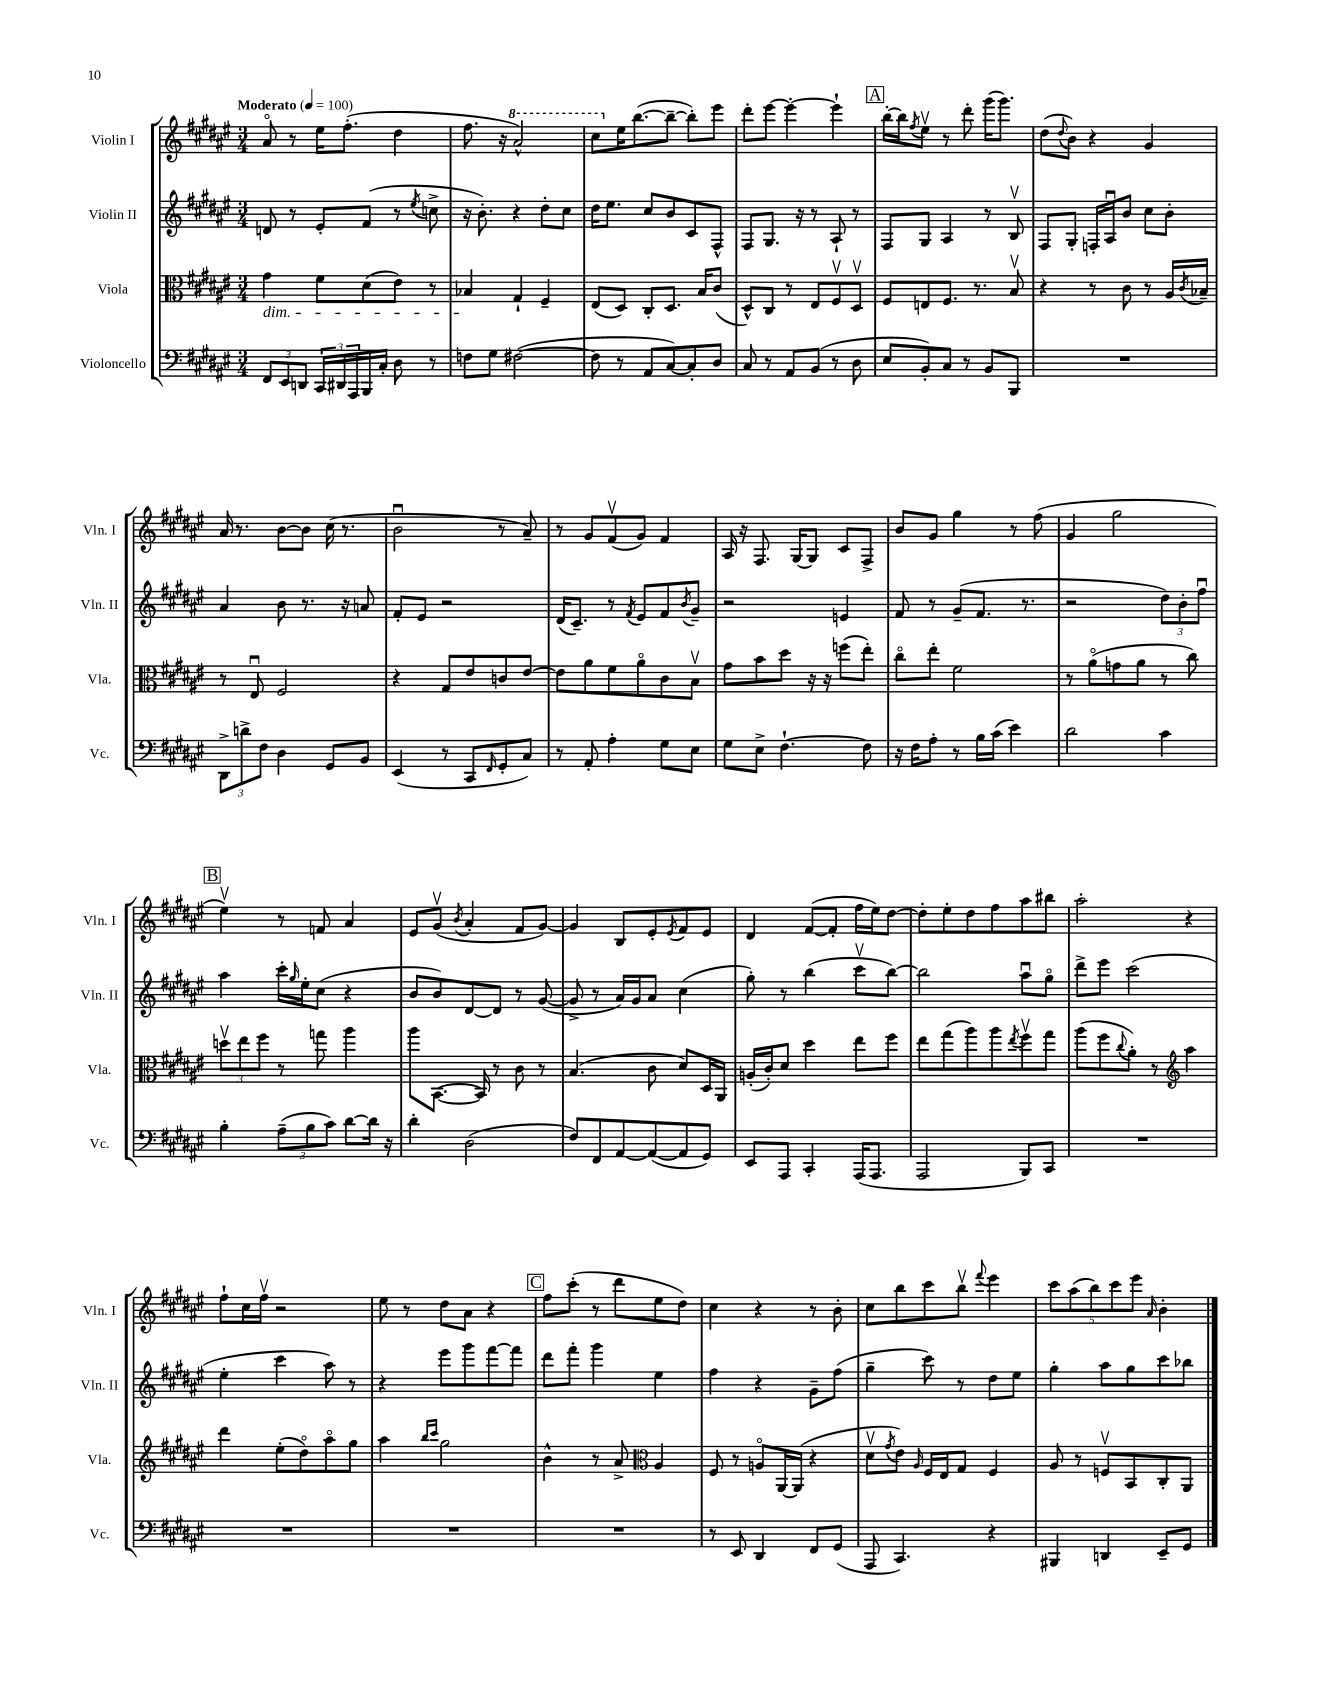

**kern	**kern	**kern	**kern
*staff4	*staff3	*staff2	*staff1
*clefF4	*clefC3	*clefG2	*clefG2
*k[f#c#g#d#a#e#]	*k[f#c#g#d#a#e#]	*k[f#c#g#d#a#e#]	*k[f#c#g#d#a#e#]
*M3/4	*M3/4	*M3/4	*M3/4
*MM100	*MM100	*MM100	*MM100
12FF#/L	4g#\	8d/	8a#o/
12EE#/	.	.	.
.	.	8r	8r
12DD/J	.	.	.
24CC#/LL	8f#\L	8e#'/L	16ee#\LK
24DD#/	.	.	.
.	.	.	(8.ff#'\J
24AAA#/	.	.	.
16BBB/	(8d#\	(8f#/J	.
16C#'/JJ	.	.	.
8D#\	8e#\J)	8r	4dd#\
.	.	8qee#/	.
8r	8r	8cc^\	.
=	=	=	=
8F\L	4B-/	16r	8.ff#\
.	.	8.b'\)	.
8G#\J	.	.	.
.	.	.	16r
([2F#\	4G#`/	4r	2aa#^^/)
.	4F#~/	8dd#'\L	.
.	.	8cc#\J	.
=	=	=	=
8F#\]	(8E#/L	16dd#\LK	8ccc#\L
.	.	8.ee#\J	.
8r	8D#/J)	.	16ee#\K
.	.	.	([8.bb\
8AA#/L	8C#'/L	8cc#/L	.
[8C#/)	8.D#/J	8b/	8bb~\_J
8C#'/]	.	8c#/	8bb'\]L)
.	16B/LK	.	.
8D#/J	(8c#/J	8F#^^/J	8eee#\J
=	=	=	=
8C#/	8D#^^/L)	8F#/L	8ddd#'\L
8r	8C#/J	8.G#/J	[8eee#\J
8AA#/L	8r	.	4eee#'\_
.	.	16r	.
(8BB/J	8E#/L	8r	.
8r	8F#v/	8A#`/	4eee#`\]
8D#\	8D#v/J	8r	.
=	=	=	=
8E#/L	8F#/L	8F#/L	[16bb'\LL
.	.	.	16bb\]J
.	.	.	8qff#/
8BB'/)	8E/	8G#/J	8ee#v\J
8C#/J	8.F#/J	4A#/	8r
8r	.	.	8ddd#'\
.	8.r	.	.
8BB/L	.	8r	(16ggg#\LK
.	.	.	8.ggg#\J)
8BBB/J	8Bv/	8Bv/	.
=	=	=	=
2.r	4r	8F#/L	(8dd#\L
.	.	.	8qqdd#/
.	.	8G#'/J	8b\J)
.	8r	16F'/LL	4r
.	.	16A#u/J	.
.	8c#\	8b/J	.
.	8r	8cc#\L	4g#/
.	16A#/LL	8b'\J	.
.	8qc#/	.	.
.	16B-~/JJ	.	.
=	=	=	=
12DD#^\L	8r	4a#/	16a#/
.	.	.	8.r
12d^\	.	.	.
.	8E#u/	.	.
12F#\J	.	.	.
4D#\	2F#/	8b\	[8b\L
.	.	8.r	8b\]J
8GG#/L	.	.	(16cc#\
.	.	16r	8.r
8BB/J	.	8a/	.
=	=	=	=
(4EE#/	4r	8f#'/L	2bu\
.	.	8e#/J	.
8r	8G#/L	2r	.
8CC#/L	8e#/	.	.
16qqFF#/	.	.	.
8GG#'/	8c/	.	8r
8C#/J)	[8e#/J	.	8a#~/)
=	=	=	=
8r	8e#\]L	(16d#/LK	8r
.	.	8.c#~/J)	.
8AA#'/	8a#\	.	8g#/L
4A#'\	8f#\	8r	(8f#v/
.	.	8qf#/	.
.	8a#o\	8e#/L	8g#/J)
8G#\L	8c#\	8f#/	4f#/
.	.	8qb/	.
8E#\J	8Bv\J	8g#~/J	.
=	=	=	=
8G#\L	8g#\L	2r	16A#/
.	.	.	16r
8E#^\J	8b\	.	8.F#/
[4.F#`\	8dd#\J	.	.
.	.	.	[16G#/LK
.	16r	.	8G#/]J
.	16r	.	.
.	(8ff\L	4e/	8c#/L
8F#\]	8ee#'\J)	.	8F#^/J
=	=	=	=
16r	8cc#o\L	8f#/	8b/L
16F#\LK	.	.	.
8A#'\J	8ee#'\J	8r	8g#/J
8r	2f#\	(8g#~/L	4gg#\
16B\LL	.	8.f#/J	.
(16c#\JJ	.	.	.
4e#\)	.	.	8r
.	.	8.r	.
.	.	.	(8ff#\
=	=	=	=
2d#\	8r	2r	4g#/
.	(8a#o\L	.	.
.	8g\	.	2gg#\
.	8a#\J	.	.
4c#\	8r	12dd#\L)	.
.	.	12b'\	.
.	8cc#\)	.	.
.	.	12ff#u\J	.
=	=	=	=
4B'\	12ddv\L	4aa#\	4ee#v\)
.	12ee#\	.	.
.	12ff#\J	.	.
(12A#~\L	8r	16ccc#'\LL	8r
.	.	16qqgg#/	.
.	.	16ee#'\J	.
12B\	.	.	.
.	8gg\	(8cc#\J	8f/
12c#\J)	.	.	.
[8d#\L	4aa#\	4r	4a#/
16d#\]Jk	.	.	.
16r	.	.	.
=	=	=	=
4d#'\	8aa#\L	8b/L	8e#/L
.	([8.BB\J	8b/)	(8g#v/J
.	.	.	8qb/
(2D#\	.	[8d#/	4a#'/
.	16BB/])	.	.
.	8r	8d#/]J	.
.	8c#\	8r	8f#/L
.	8r	([8g#/	[8g#/J)
=	=	=	=
8F#/L)	(4.B/	8g#^/]	4g#/]
8FF#/	.	8r	.
[8AA#/	.	16a#/LL)	8B/L
.	.	16g#/J	.
(8AA#/_	8c#\	8a#/J	8e#'/
.	.	.	8qe#/
8AA#/]	8d#/L)	(4cc#\	8f#/
8GG#/J)	16D#/L	.	8e#/J
.	16AA#/JJ	.	.
=	=	=	=
8EE#/L	(16A'/LL	8gg#'\)	4d#/
.	16c#'/J)	.	.
8AAA#/J	8d#/J	8r	.
4CC#'/	4dd#\	(4bb\	([8f#/L
.	.	.	8f#'/]J
(16AAA#/LK	8ee#\L	8ccc#v\L	16ff#\LL
8.AAA#/J	.	.	16ee#\J)
.	8ff#\J	[8bb\J)	[8dd#\J
=	=	=	=
2AAA#/	8ee#\L	2bb\]	8dd#'\]L
.	(8gg#\	.	8ee#'\
.	8aa#\)	.	8dd#\
.	8aa#\	.	8ff#\
.	8qee#/	.	.
8BBB/L)	8ff#v\	8aa#u\L	8aa#\
8CC#/J	8gg#\J	8gg#o\J	8bb#\J
=	=	=	=
2.r	(8aa#\L	8ddd#^\L	2aa#'\
.	8ff#\	8eee#\J	.
.	8qqcc#/	.	.
.	8a#'\J)	(2ccc#\	.
.	8r	.	.
*	*clefG2	*	*
.	4aa#\	.	4r
=	=	=	=
2.r	4ddd#\	4ee#'\	8ff#`\L
.	.	.	16cc#\L
.	.	.	16ff#v\JJ
.	(8ee#'\L	4ccc#\	2r
.	8dd#o\)	.	.
.	8aa#o\	8aa#\)	.
.	8gg#\J	8r	.
=	=	=	=
2.r	4aa#\	4r	8ee#\
.	.	.	8r
.	16qqbb/LL	.	.
.	16qqccc#/JJ	.	.
.	2gg#\	8eee#\L	8dd#\L
.	.	8ggg#\	8a#\J
.	.	[8fff#\	4r
.	.	8fff#\]J	.
=	=	=	=
2.r	4b^^\	8ddd#\L	8ff#\L
.	.	8fff#'\J	(8ccc#'\J
.	8r	4ggg#\	8r
.	8a#^/	.	8ddd#\L
*	*clefC3	*	*
.	4A#/	4ee#\	8ee#\
.	.	.	8dd#\J)
=	=	=	=
8r	8F#/	4ff#\	4cc#\
8EE#/	8r	.	.
4DD#/	8Ao/L	4r	4r
.	[16AA#/L	.	.
.	(16AA#/]JJ	.	.
8FF#/L	4r	8g#~\L	8r
(8GG#/J	.	(8ff#\J	8b'\
=	=	=	=
8AAA#/	8d#v\L	4gg#~\	8cc#\L
.	8qg#/	.	.
4.CC#/)	8e#\J)	.	8bb\
.	16qqA#/	.	.
.	16F#/LL	8ccc#\)	8ccc#\
.	16E#/J	.	.
.	8G#/J	8r	8bbv\J
.	.	.	8qqfff#/
4r	4F#/	8dd#\L	4eee#\
.	.	8ee#\J	.
=	=	=	=
4BBB#/	8A#/	4gg#'\	10ccc#\L
.	.	.	(10aa#\
.	8r	.	.
.	.	.	10bb\)
4DD/	8Fv/L	8aa#\L	.
.	.	.	10ccc#\
.	8BB/	8gg#\	.
.	.	.	10eee#\J
.	.	.	16qqa#/
8EE#~/L	8C#'/	8ccc#\	4b'\
8GG#/J	8AA#/J	8bb-\J	.
==	==	==	==
*-	*-	*-	*-
